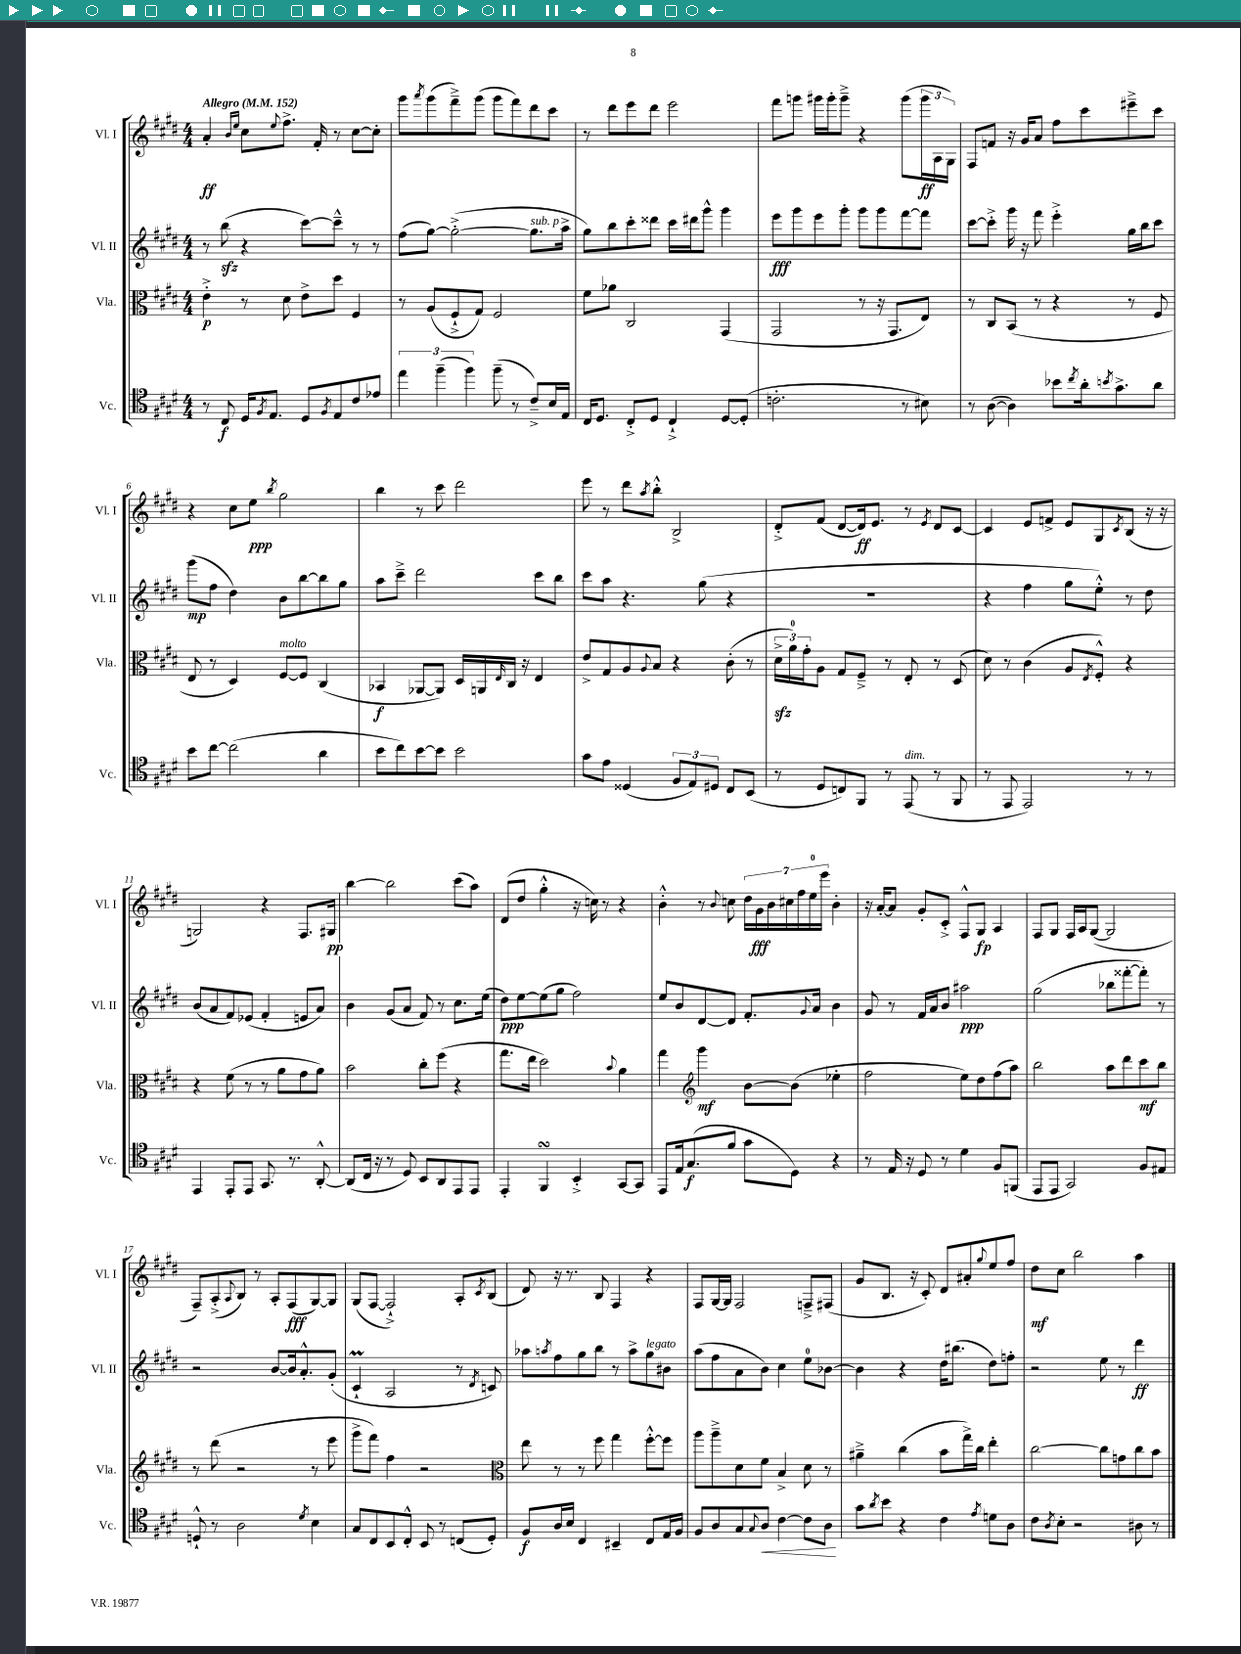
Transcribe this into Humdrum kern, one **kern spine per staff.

**kern	**kern	**kern	**kern
*staff4	*staff3	*staff2	*staff1
*clefC4	*clefC3	*clefG2	*clefG2
*k[f#c#g#d#]	*k[f#c#g#d#]	*k[f#c#g#d#]	*k[f#c#g#d#]
*M4/4	*M4/4	*M4/4	*M4/4
*MM152	*MM152	*MM152	*MM152
8r	4e'^\	8r	4a'/
8C#/	.	(8bb\	.
.	.	.	16qqb/LL
.	.	.	16qqee/JJ
16D#/LK	8r	4r	8cc#\L
8qF#/	.	.	.
8.E/J	.	.	.
.	.	.	8qqee/
.	8d#\	.	8.ff#^\J
8D#/L	8e^\L	[8ccc#\L)	.
.	.	.	16f#'/
8qF#/	.	.	.
8E/	8dd#\J	8ccc#~^^\]J	8r
8c#/	4F#/	8r	[8cc#\L
8e-/J	.	8r	8cc#'\]J
=	=	=	=
6ee\	8r	(8ff#\L	8ggg#\L
.	.	.	8qaaa/
.	(8A/L	[8gg#\J)	(8ggg#\
(6ff#~\	.	.	.
.	8F#`^/	(2gg#'^\_	8fff#~^\)
6ff#\)	.	.	.
.	8G#/J)	.	(8ggg#\J
(8ff#~\	2F#/	.	8ggg#\L
8r	.	.	8fff#\)
8c#~^/L)	.	8.gg#\]L	8ddd#\
16B/L	.	.	8ccc#\J
16E/JJ	.	16aa^\Jk	.
=	=	=	=
16C#/LK	8f#\L	8gg#\L)	8r
8.D#/J	.	.	.
.	8a-\J	8bb\	8ddd#\L
8C#'^/L	2C#/	8ccc#'\	8eee\
8D#/J	.	8ddd##\J	8ddd#\J
4C#`^/	.	16ccc#\LL	2eee\
.	.	16ddd#\J	.
.	.	8ggg#^^\J	.
[8D#/L	(4GG#/	4ggg#\	.
(8D#'/]J	.	.	.
=	=	=	=
2.c'\	2GG#/	8eee\L	8fff#\L
.	.	8ggg#\	8ggg\J
.	.	8eee\	16ggg#\LL
.	.	.	16ggg#'\J
.	.	8ggg#'\J	8ggg#~^\J
.	8r	8ggg#\L	4r
.	16r	8ggg#\	.
.	8.GG#/L	.	.
8r	.	[8fff#\	(8ggg#\L
8B#\)	8E/J)	8fff#\]J	24ggg#\L
.	.	.	24A\
.	.	.	24G#\JJ)
=	=	=	=
8r	8r	[8ccc#\L	8F#/L
([8A\	8C#/L	8ccc#'^\]J	8f/J
4A\])	(8BB/J	16ggg#\	16r
.	.	16r	16g#/LK
.	8r	8fff#\	8a/J
8b-\L	4r	4eee'^\	8ff#\L
8qcc#/	.	.	.
16a'\k	.	.	8ccc#\
8qb/	.	.	.
8.g#^\	.	.	.
.	8r	16gg#\LL	8eee#~^\
.	.	16bb\J	.
8a\J	8F#/	8ccc#\J	8ccc#\J
=	=	=	=
8b\L	8E/	(8ggg#\L	4r
[8cc#\J	8r	8ff#\J	.
(2cc#\]	4D#/)	4dd#\)	8cc#\L
.	.	.	8ee\J
.	.	.	8qbb/
.	[8F#/L	8b\L	2gg#\
.	8F#/]J	[8bb\	.
4a\	(4C#/	8bb\]	.
.	.	8gg#\J	.
=	=	=	=
8b\L	4BB-/	8aa\L	4bb\
8cc#\)	.	8ccc#~^\J	.
[8b\	[8AA-/L	2ddd#\	8r
8b\]J	8AA-/]J)	.	8ccc#\
2b\	16D#/LL	.	2ddd#\
.	16AA/	.	.
.	16qqE/	.	.
.	16C#/JJ	.	.
.	16r	.	.
.	4E/	8ccc#\L	.
.	.	8bb\J	.
=	=	=	=
8g#\L	8e^/L	8ccc#\L	8eee\
8e\J	8G#/	8aa\J	8r
(4D##/	8A/	4.r	8ddd#\L
.	8qqA/	.	8qaa/
.	8B/J	.	8bb'^^\J
12F#/L	4r	.	2B^/
12E/)	.	.	.
.	.	(8gg#\	.
12D#/J	.	.	.
8C#/L	(8c#'\	4r	.
(8BB/J	8r	.	.
=	=	=	=
8r	24d#^\LL	1r	8d#'^/L
.	24a\)	.	.
.	24g#'\J	.	.
8D#/L	8A\J	.	(8f#/J
8C/)	8G#/L	.	[8d#/L
8FF#/J	8F#~^/J	.	16d#/]k)
.	.	.	8.e/J
8r	8r	.	.
(8EE/	8E'/	.	8r
.	.	.	8qe/
8r	8r	.	8d#/L
8FF#/	(8D#/	.	[8c#/J
=	=	=	=
8r	8d#\)	4r	4c#/]
8EE/	8r	.	.
2EE/)	(4c#\	4ff#\	8e/L
.	.	.	8f^/J
.	8A/L	8gg#\L	8e/L
.	8qE/	.	.
.	8F#'^^/J)	8ee'^^\J)	8G#/
.	.	.	8qc#/
8r	4r	8r	(8B/J
8r	.	8dd#\	16r
.	.	.	16r
=	=	=	=
4EE/	4r	(8b/L	2G/)
.	.	8a/	.
8EE'/L	(8f#\	8f#/)	.
8EE/J	8r	(8e-/J	.
8.GG#/	8r	4f#'/	4r
.	8a\L	.	.
8.r	.	.	.
.	8g#\	8e/L	8.F#/L
[8AA'^^/	8a\J)	8a/J)	.
.	.	.	16G#/Jk
=	=	=	=
(8AA/]L	2b\	4b\	[4bb\
16C#/Jk	.	.	.
16r	.	.	.
8r	.	(8g#/L	2bb\]
8D#/)	.	8a/J	.
8BB/L	8cc#'\L	8f#/)	.
8AA/	(8ff#\J	8r	.
8EE/	4r	8.cc#\L	(8ccc#\L
8EE/J	.	.	8aa\J)
.	.	(16ee\Jk	.
=	=	=	=
4EE'/	8.gg#\L	8dd#\L)	(8d#/L
.	.	[8ee\	8dd#/J
.	16ee\Jk	.	.
4FF#/	2dd#\)	(8ee\]	4gg#'^^\
.	.	8gg#\J	.
4BB'^/	.	2ff#\)	16r
.	.	.	16cc\)
.	.	.	8r
.	8qqb/	.	.
[8GG#/L	4a\	.	4r
8GG#/]J	.	.	.
=	=	=	=
8EE/L	4gg#\	8ee/L	4b'^^\
16E/k	.	8b/	.
(8.G#/	.	.	.
*	*clefG2	*	*
.	4ggg#\	[8d#/	8r
.	.	.	8qqb/
8f#/J	.	8d#/]J	8cc\
8g#\L	[8b\L	8.f#'/L	28dd#\LL
.	.	.	28g#\
.	.	.	28b\
.	.	.	28cc#\
8D#\J)	(8b\]J	.	.
.	.	.	28ff#\
.	.	.	28ee\
.	.	8qqg#/	.
.	.	16a/Jk	.
.	.	.	28eee\JJ
4r	4ee-'\	4b\	4b'\
=	=	=	=
8r	2ff#\	8g#/	16r
.	.	.	[16a'/LK
16E/	.	8r	8a/]J
16r	.	.	.
8D#/	.	16f#/LL	8g#'/L
.	.	16a/J	.
8r	.	8b/J	8c#'^/J
4d#\	8ee\L)	2aa#\	8F#^^/L
.	8dd#\	.	8G#/J
8F#/L	(8ff#\	.	4A/
(8FF/J	8aa\J)	.	.
=	=	=	=
8EE/L	2bb\	(2gg#\	8F#/L
8EE/J	.	.	8G#/J
2GG#/)	.	.	16F#/LL
.	.	.	16A/J
.	.	.	([8G#/J
.	8aa\L	8bb-\L	2G#/]
.	8ddd#\	[8fff##'\	.
8F#/L	8ccc#\	8fff##'\]J)	.
8E#/J	8bb\J	8r	.
=	=	=	=
8D`^^/	8r	2r	8F#~/L)
8r	(8ddd#\	.	(8A'^/
.	.	.	8qqA/
2A\	2r	.	8B/J)
.	.	.	8r
.	.	[8b/L	8A'/L
.	.	16b/]k	(8F#/
.	.	8.a'^^/	.
8qd#/	.	.	.
4B\	8r	.	[8G#/)
.	8eee\	(8g#'/J	8G#/]J
=	=	=	=
8G#/L	8ggg#^\L	4c#`/	(8G#/L
8C#/	8fff#\J)	.	[8F#/J
8BB/	4ff#\	2A/	2F#`^/])
8C#'^^/J	.	.	.
8BB/	2r	.	.
8r	.	.	.
(8C/L	.	8r	8A'/L
.	.	8qd#/	8qc#/
8D#'/J)	.	8c/)	(8B/J
=	=	=	=
*	*clefC3	*	*
8F#/L	8ee\	8aa-\L	8d#/)
.	.	8qaa/	.
16A/L	8r	8ff#\	16r
16B/JJ	.	.	8.r
4C#/	8r	8gg#\	.
.	8ff#\	8bb\J	8B/
4BB#~/	4gg#\	8r	4F#/
.	.	8aa^\L	.
8C#/L	[8ff#'^^\L	8gg#\	4r
16E/L	8ff#\]J	8b#\J	.
16F#/JJ	.	.	.
=	=	=	=
8F#/L	8aa\L	(8aa\L	8F#/L
8A/	8aa~^\	8ff#\	[16G#/L
.	.	.	16G#/]JJ
8G#/	8d#\	8a\	2F#/
8qqG#/	.	.	.
8A/J	8f#\J	8b\J)	.
[4c#\	4B^/	4cc#\	.
8c#\]L	8d#\	8ee\L	8F~^/L
8A\J	8r	[8b-\J	(8F#/J
=	=	=	=
8g#\L	4a#~^\	4b-\]	8g#/L
8qa/	.	.	.
8b\J	.	.	8.B/J
4r	(4cc#\	4r	.
.	.	.	16r
.	.	.	8c#'/)
4c#\	8b\L	16dd#\LK	8d#/L
.	.	(8.bb#\J	.
.	16gg#^\L)	.	8a#'/
.	16cc#\JJ	.	.
8qe/	.	.	8qqgg#/
8d\L	4ee'\	8dd#\L)	8ee/
8A\J	.	8ff'\J	8ff#/J
=	=	=	=
8c#\L	[2cc#\	2r	8dd#\L
8qA/	.	.	.
8B'\J	.	.	8cc#\J
2r	.	.	2bb\
.	8cc#\]L	8ee\	.
.	8g\	8r	.
8A#\	8cc#\	4ddd#\	4aa\
8r	8b\J	.	.
==	==	==	==
*-	*-	*-	*-
